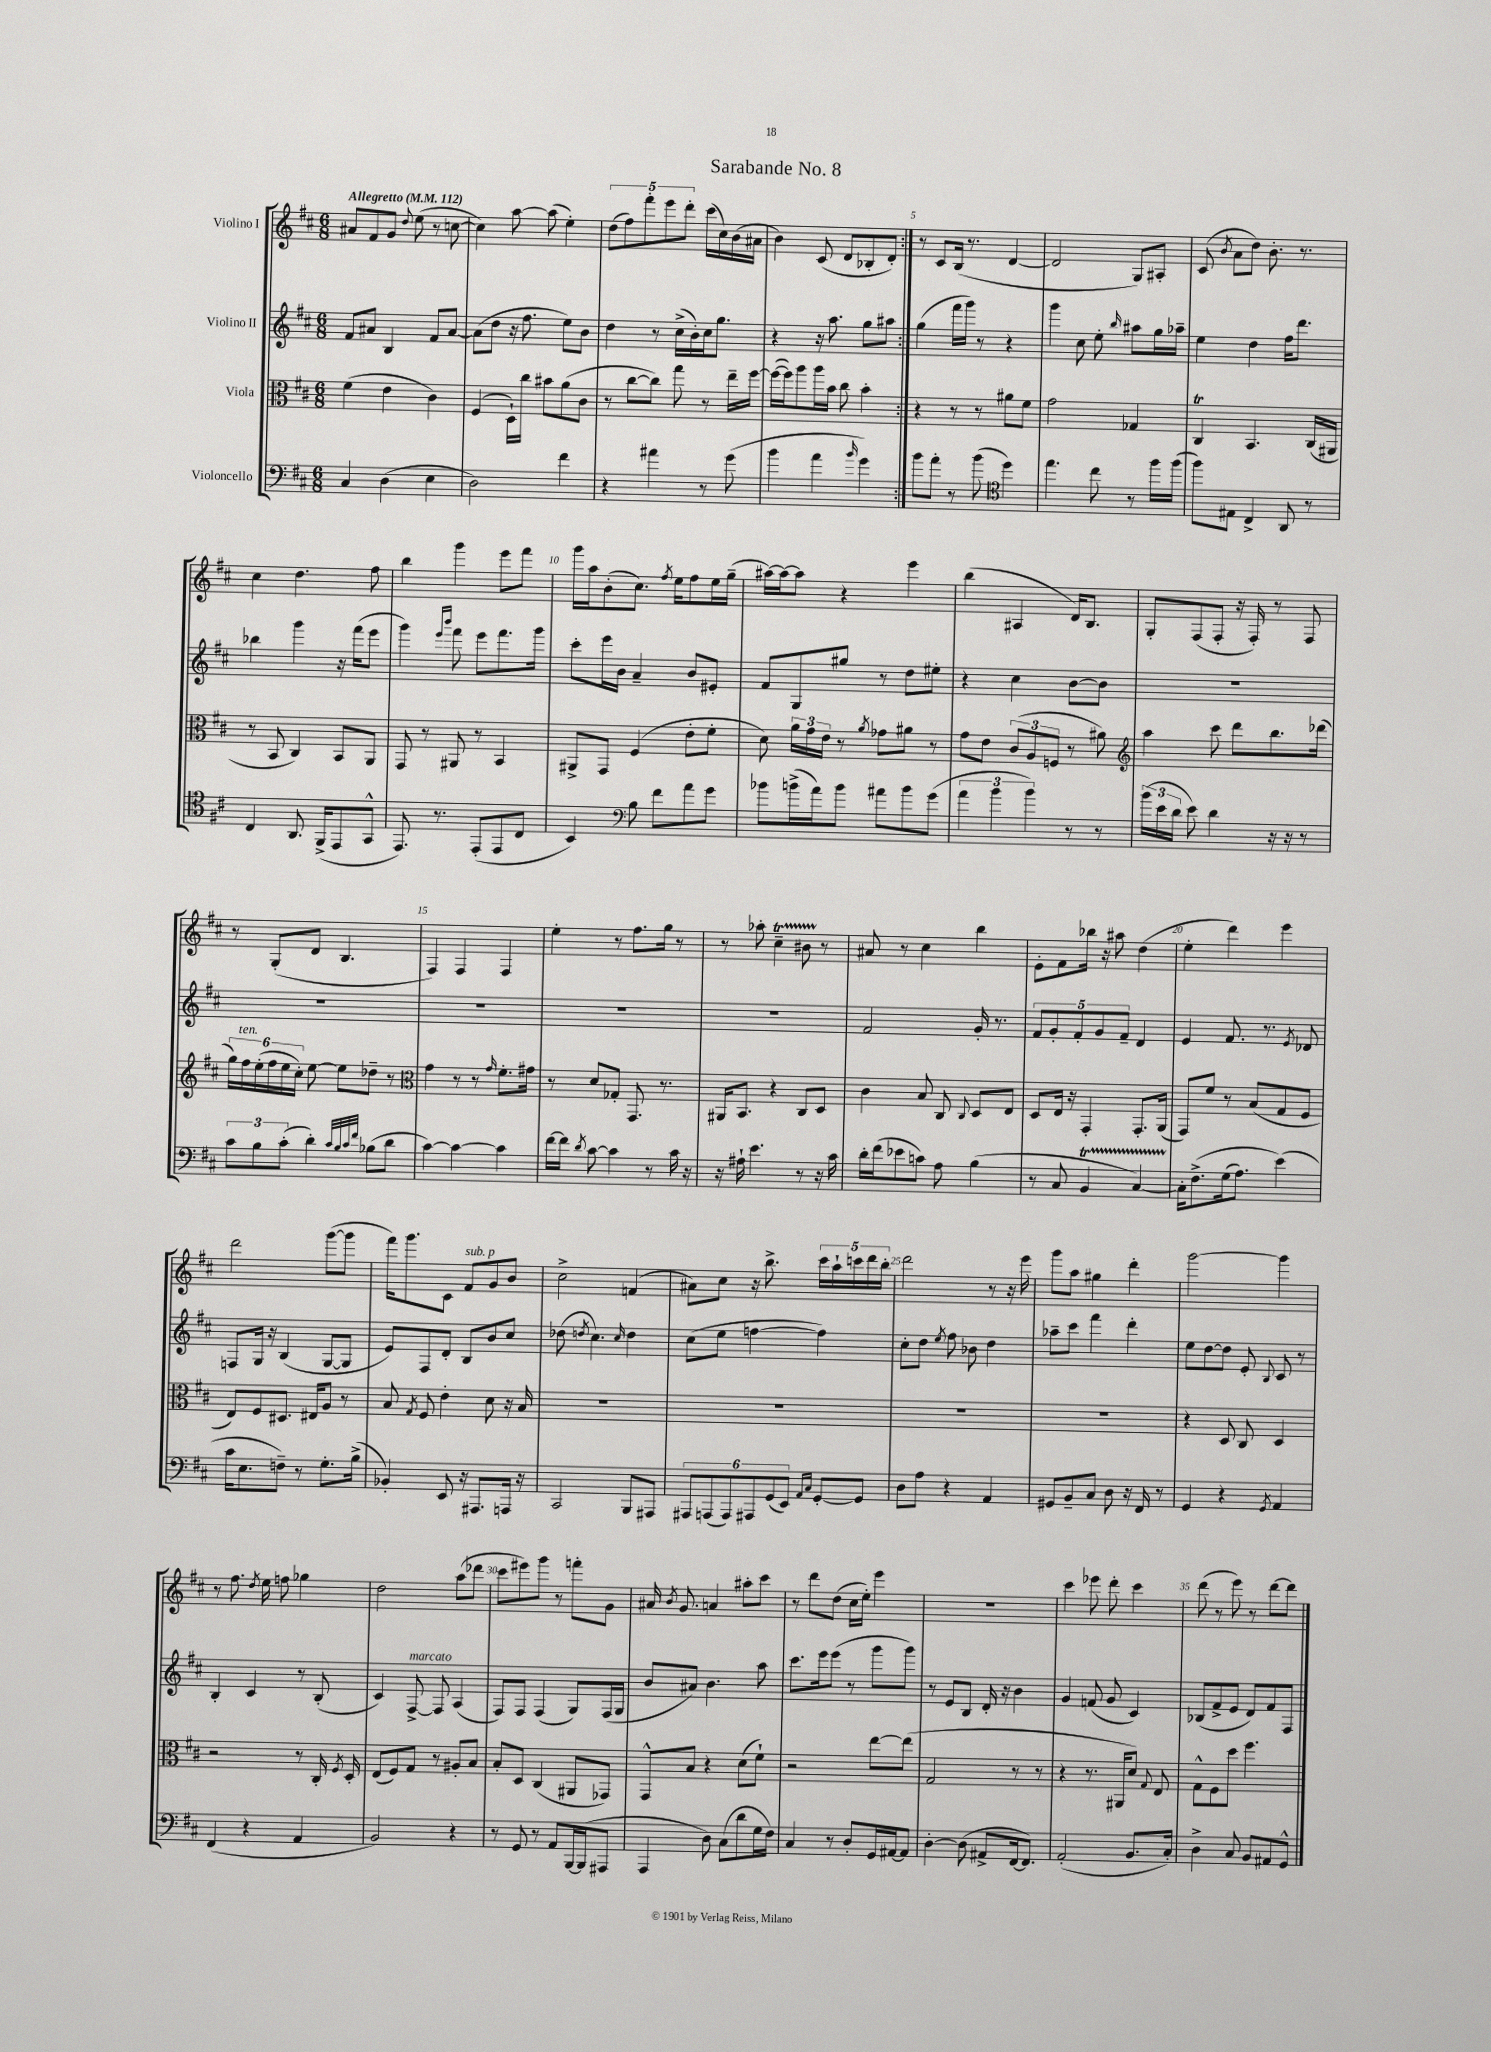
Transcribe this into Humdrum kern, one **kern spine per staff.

**kern	**kern	**kern	**kern
*part4	*part3	*part2	*part1
*staff4	*staff3	*staff2	*staff1
*I"Violoncello	*I"Viola	*I"Violino II	*I"Violino I
*clefF4	*clefC3	*clefG2	*clefG2
*k[f#c#]	*k[f#c#]	*k[f#c#]	*k[f#c#]
*M6/8	*M6/8	*M6/8	*M6/8
*MM112	*MM112	*MM112	*MM112
=1	=1	=1	=1
!	!	!	!LO:TX:a:B:t=Allegretto
4C#/	(4f#\	8f#/L	8a#X/L
.	.	8a#X/J	8f#/
(4D\	4e\	4B/	8g/J
.	.	.	8qqdd/
.	.	.	(8ee\
4E\	4c#\)	8f#/L	8r
.	.	[8a#/J	[8ccn\
=2	=2	=2	=2
2D\)	(4F#/	(8a#\L]	4cc\])
.	.	8dd\J	.
.	16D`\LL)	16r	[8aa\
.	16cc#\JJ	8.ff#\	.
.	8b#X\L	.	(8aa\]
4f#\	(8a\	8ee\L)	4ee'\)
.	8c#\J	8b\J	.
=3	=3	=3	=3
4r	8r	4dd\	(10dd\L
.	.	.	10ff#\)
.	[8cc#\L	.	.
.	.	.	10fff#'\
4a#X\	8cc#\J])	8r	.
.	.	.	10eee\
.	8gg\	(16cc#^\LL	.
.	.	.	10ddd'\J
.	.	16b'\)	.
8r	8r	16cc#\J	(16ccc#\LL
.	.	8.gg\J	16cc#\)
(8g\	16ee~\LL	.	(16b\
.	[16ff#\JJ	.	16a#X\JJ
=4	=4	=4	=4
4b\	(16ff#\LL_	4r	4b\)
.	16ff#\J])	.	.
.	8aa\	.	.
4a\	16aa\L	16r	(8c#/
.	16b\JJ	8.aa\	.
.	8cc#\	.	8d/L
16qqb/	.	.	.
4g\)	4b'\	8gg\L	8B-X'/
.	.	8aa#X\J	8d'/J)
=5:|!	=5:|!	=5:|!	=5:|!
8b\L	4r	(4gg\	8r
8a'\J	.	.	8c#/L
8r	8r	16fff#\LL	(16B/Jk
.	.	16ggg\JJ)	8.r
(8b\	8r	8r	.
*clefC4	*	*	*
4dd\)	8a#X\L	4r	[4d/
.	8f#\J	.	.
=6	=6	=6	=6
4.ee\	2g\	4ggg\	2d/]
.	.	8cc#\	.
8cc#\	.	8ee'\	.
.	.	16qqbb/	.
8r	4G-X/	8aa#X\L	8G/L)
16ff#\LL	.	16gg\L	8A#X'/J
(16ff#\JJ	.	16aa-X~\JJ	.
=7	=7	=7	=7
8ff#\L)	4C#t/	4ee\	(8c#/
.	.	.	8qb/
8E#X\J	.	.	8a\L
4C#^/	4.BB/	4dd\	8dd\J)
.	.	.	8.b'\
8AA/	.	16ff#\KL	.
.	.	8.ddd\J	8.r
8r	(16C#/LL	.	.
.	16AA#X/JJ	.	.
!!LO:LB:g=z
=8	=8	=8	=8
4C#/	8r	4bb-X\	4cc#\
.	8BB/	.	.
8.AA/	4C#/)	4ggg\	4.dd\
(16FF#^/KL	.	.	.
8EE/	8BB/L	16r	.
.	.	(16fff#\KL	.
8GG^^/J	8AA/J	8eee\J	8ff#\
=9	=9	=9	=9
8.EE/)	8GG/	4ggg\)	4bb\
.	8r	.	.
8.r	.	.	.
.	.	16qqeee/LL	.
.	.	16qqbbb/JJ	.
.	8AA#X/	8fff#\	4ggg\
(8EE'/L	8r	8eee\L	.
8EE/	4BB/	8.fff#\	8eee\L
8C#/J	.	.	8fff#\J
.	.	16ggg\Jk	.
=10	=10	=10	=10
4BB/)	8AA#X^/L	8ccc#'\L	16ggg\LL
.	.	.	16aa\J
.	8GG/J	16eee\L	(8b'\
.	.	16b\JJ	.
*clefF4	*	*	*
8B\	(4F#/	4a~/	8.cc#\J)
8f#\L	.	.	.
.	.	.	8qff#/
.	.	.	16ee\KL
8a\	8e'\L	8b/L	8ff#\
8g\J	8f#'\J	8e#X'/J	16ee\L
.	.	.	(16gg~\JJ
=11	=11	=11	=11
8b-X\L	8d\)	8f#/L	[16aa#X\LL)
.	.	.	16aa#\J_
(16bn^\L	24a\LL	8G/	8aa#\J]
.	24g\	.	.
16a\J)	.	.	.
.	24e\JJ	.	.
8b\J	8r	8gg#X/J	4r
.	8qa/	.	.
8a#X\L	8g-X\L	8r	.
8b\	8a#X\J	8dd\L	4eee\
(8g\J	8r	8ee#X'\J	.
=12	=12	=12	=12
6a\	8g\L	4r	(4bb\
.	8e\J	.	.
6b\	.	.	.
.	(12c#/L	4cc#\	4A#X/
6b\)	12A/	.	.
.	12Fn/J	.	.
8r	8r	[8b\L	16d/KL)
.	.	.	8.B/J
8r	8a#X\)	8b\J]	.
=13	=13	=13	=13
*	*clefG2	*	*
(24b\LL	4aa\	2.r	8G'/L
24e\	.	.	.
24d\JJ	.	.	.
8e\)	.	.	(8F#/
4d\	8ccc#\	.	8F#'/J
.	8ddd\L	.	16r
.	.	.	16F#'/)
16r	8.bb\	.	8r
16r	.	.	.
8r	.	.	8F#/
.	(16ddd-X\Jk	.	.
!!LO:LB:g=z
=14	=14	=14	=14
12c#\L	24gg\LL)	2.r	8r
!	!LO:TX:a:i:t=ten.	!	!
.	24ff#\	.	.
12B\	(24ee'\	.	.
.	24ff#\	.	(8G'/L
(12c#'\J	24ee\	.	.
.	24cc#'\JJ)	.	.
4d'\)	[8ee\	.	8d/J
.	8ee\L]	.	4.B/
32qqc#/LLL	.	.	.
32qqB/	.	.	.
32qqc#/	.	.	.
32qqf#/JJJ	.	.	.
(8B-X\L	8dd-X~\J	.	.
8d\J	8r	.	.
=15	=15	=15	=15
*	*clefC3	*	*
[4c#\)	4g\	2.r	4F#/)
4c#\_	8r	.	4F#/
.	8r	.	.
.	16qqg/	.	.
4c#\]	8.f#'\L	.	4F#/
.	16g#X\Jk	.	.
=16	=16	=16	=16
[16f#\LL	8r	2.r	4ee'\
16f#\JJ]	.	.	.
8qd/	.	.	.
[8c#\	8d/L	.	.
4c#\]	8G-X'/J	.	8r
.	8.GG/	.	8.ff#\L
8r	.	.	.
.	8.r	.	16gg\Jk
16c#\	.	.	8r
16r	.	.	.
=17	=17	=17	=17
16r	16AA#X/KL	2.r	8r
16A#X`\	8.BB/J	.	.
4.e\	.	.	8aa-X'\
.	4r	.	4cc#t~\
8r	8C#/L	.	8b#XTTT\
16r	8D/J	.	8r
16c#\	.	.	.
=18	=18	=18	=18
16d'\LL	4c#\	2f#/	8a#X/
(16f#\J	.	.	.
8e-X\	.	.	8r
8cn\J)	8B/	.	4cc#\
8A\	8C#/	.	.
.	8qqC#/	.	.
(4B\	8D/L	16g'/	4bb\
.	.	8.r	.
.	8E/J	.	.
=19	=19	=19	=19
8r	8D/L	10f#/L	8e'\L
.	.	10g'/	.
8C#/	16E/Jk	.	8f#\
.	16r	.	.
.	.	10f#'/	.
4BBT/	4GG'/	.	16bb-X\Jk
.	.	10g/	.
.	.	.	16r
.	.	.	8aa#X\
.	.	10f#~/J	.
[4C#TTT/)	8.GG'/L	4d/	(4dd\
.	(16AA/Jk	.	.
=20	=20	=20	=20
16C#'\KL]	8GG/L)	4e/	4ee'\
(8.F#^\	.	.	.
.	8f#/J	.	.
(16G\k	8r	8.f#/	4ddd\)
8.A\J)	.	.	.
.	(8B/L	.	.
.	.	8.r	.
(4e\)	8G/	.	4eee\
.	.	8qe/	.
.	8F#/J	8d-X/	.
!!LO:LB:g=z
=21	=21	=21	=21
16c#\KL	8E/L)	8Fn/L	2ddd\
8.E\	.	.	.
.	8F#/	16G/Jk	.
.	.	16r	.
8Fn~\J)	8.D#X/J	(4B/	.
8r	.	.	.
.	16E#X/KL	.	.
8.G'\L	8A/J	[8G/L	([8ggg\L
.	8r	8G/J]	8ggg\J]
(16B^\Jk	.	.	.
=22	=22	=22	=22
4BB-X'/)	8B/	8e/L)	16fff#\KL)
.	.	.	8.ggg\
.	8qG/	.	.
.	8F#/	8F#/	.
8EE/	4e'\	8d'/J	8c#\J
!	!	!	!LO:TX:a:i:t=sub. p
16r	.	8B/L	8f#/L
8.AAA#X/L	.	.	.
.	8d\	8b/	8g/
16AAAn/Jk	16r	8cc#/J	8b/J
16r	16B/	.	.
=23	=23	=23	=23
2CC#/	2.r	(8dd-X\	2cc#^\
.	.	8qddn/	.
.	.	4.cc#\)	.
.	.	16qqcc#/	.
8BBB/L	.	4dd\	(4fn/
8AAA#X/J	.	.	.
=24	=24	=24	=24
12AAA#X/L	2.r	(8cc#\L	8a#X\L)
(12AAAn/	.	.	.
.	.	8ee\J	8cc#\J
12AAA/)	.	.	.
12AAA#X/	.	[4ffn\	16r
.	.	.	8.bb^\
(12GG/	.	.	.
12EE/J)	.	.	.
16qqAA/LL	.	.	.
16qqC#/JJ	.	.	.
[8GG'/L	.	4ff\])	20ccc#\LL
.	.	.	20aa`\
.	.	.	20cccn\
8GG/J]	.	.	.
.	.	.	20ddd\
.	.	.	20bb'\JJ
=25	=25	=25	=25
8D\L	2.r	8cc#'\L	2ddd\
8A\J	.	8dd\J	.
.	.	8qee/	.
4r	.	8ff#\	.
.	.	8b-X\	.
4AA/	.	4dd\	8r
.	.	.	16r
.	.	.	16eee\
=26	=26	=26	=26
8GG#X/L	2.r	8aa-X~\L	8ggg\L
8BB~/	.	8ccc#\J	8aa\J
8C#/J	.	4fff#\	4gg#X\
8D\	.	.	.
16r	.	4ddd'\	4ddd'\
16FF#/	.	.	.
8r	.	.	.
=27	=27	=27	=27
4GG/	4r	8ee\L	[2ggg\
.	.	[8dd\	.
4r	8D/	8dd\J]	.
.	8C#/	8e'/	.
8qGG/	.	8qqB/	.
4AA/	4D/	8c#/	4ggg\]
.	.	8r	.
!!LO:LB:g=z
=28	=28	=28	=28
(4FF#/	2r	4B'/	8r
.	.	.	8.ff#\
4r	.	4c#/	.
.	.	.	8qdd/
.	.	.	16ee\
.	.	.	8ffn\
4AA/	8r	8r	4gg-X\
.	16C#'/	(8B'/	.
.	8qF#/	.	.
.	16D'/	.	.
=29	=29	=29	=29
2BB/)	(8E/L	4c#/)	2dd\
.	8F#/)	.	.
!	!	!LO:TX:a:i:t=marcato	!
.	8G/J	[8F#^/	.
.	8r	8F#/]	.
4r	8A#X'/L	(4A/	(8aa\L
.	8B/J	.	8ddd-X\J
=30	=30	=30	=30
8r	8B'/L	8F#/L)	8ccc#\L
8GG/	8D/J	8F#/J	8eee#X\)
8r	(4C#/	(4F#/	8ggg\J
8AA/L	.	.	8r
[16BBB/L	8AA#X/L	8G/L)	8fffn'\L
(16BBB/J]	.	.	.
8AAA#X/J	8GG-X/J)	(16F#/L	8g\J
.	.	16G/JJ	.
=31	=31	=31	=31
4AAA/	8GG^^/L	8b/L	16a#X/
.	.	.	8qb/
.	.	.	8.g/
.	8B/J	8a#X/J)	.
8D\)	4r	4.b\	4an/
(8C#\L	.	.	.
8d\	(8d\L	.	8aa#X'\L
16G\L	8f#`\J)	8aa\	8ccc#\J
16F#\JJ)	.	.	.
=32	=32	=32	=32
4C#/	2r	8.ccc#\L	8r
.	.	.	8ddd\L
.	.	16eee\k	.
8r	.	(8eee\J	(8dd\J
8D'/L	.	8r	16cc#\LL
.	.	.	16ee'\JJ)
16GG/L	[8ee\L	8ggg\L	4eee\
[16AA#X/J	.	.	.
8AA#/J]	(8ee\J]	8ggg\J)	.
=33	=33	=33	=33
[4D'\	2G/	8r	2.r
.	.	8e/L	.
(8D\]	.	8B/J	.
8AA#X^/L	.	16d'/	.
.	.	16r	.
[16FF#/k	8r	4b\	.
8.FF#/J])	.	.	.
.	8r	.	.
=34	=34	=34	=34
(2AA'/	4r	4g/	4ccc#\
.	8.r	(8fn/	8eee-X\
.	.	8g/	8ddd'\
.	16AA#X/KL	.	.
8.BB/L	8d/J)	4c#/)	4ccc#\
.	8qqG/	.	.
.	8E/	.	.
16C#'/Jk)	.	.	.
=35	=35	=35	=35
4D^\	8G^^\L	(8B-X/L	(8ddd\
.	8F#\	8f#^/	8r
8C#/	8dd\J	8e/J	8eee\)
8BB/L	4.ff#\	8d/L)	8r
8AA#X/	.	8f#/	[8ddd\L
8GG^^/J	.	8F#/J	8ddd\J]
==	==	==	==
*-	*-	*-	*-
